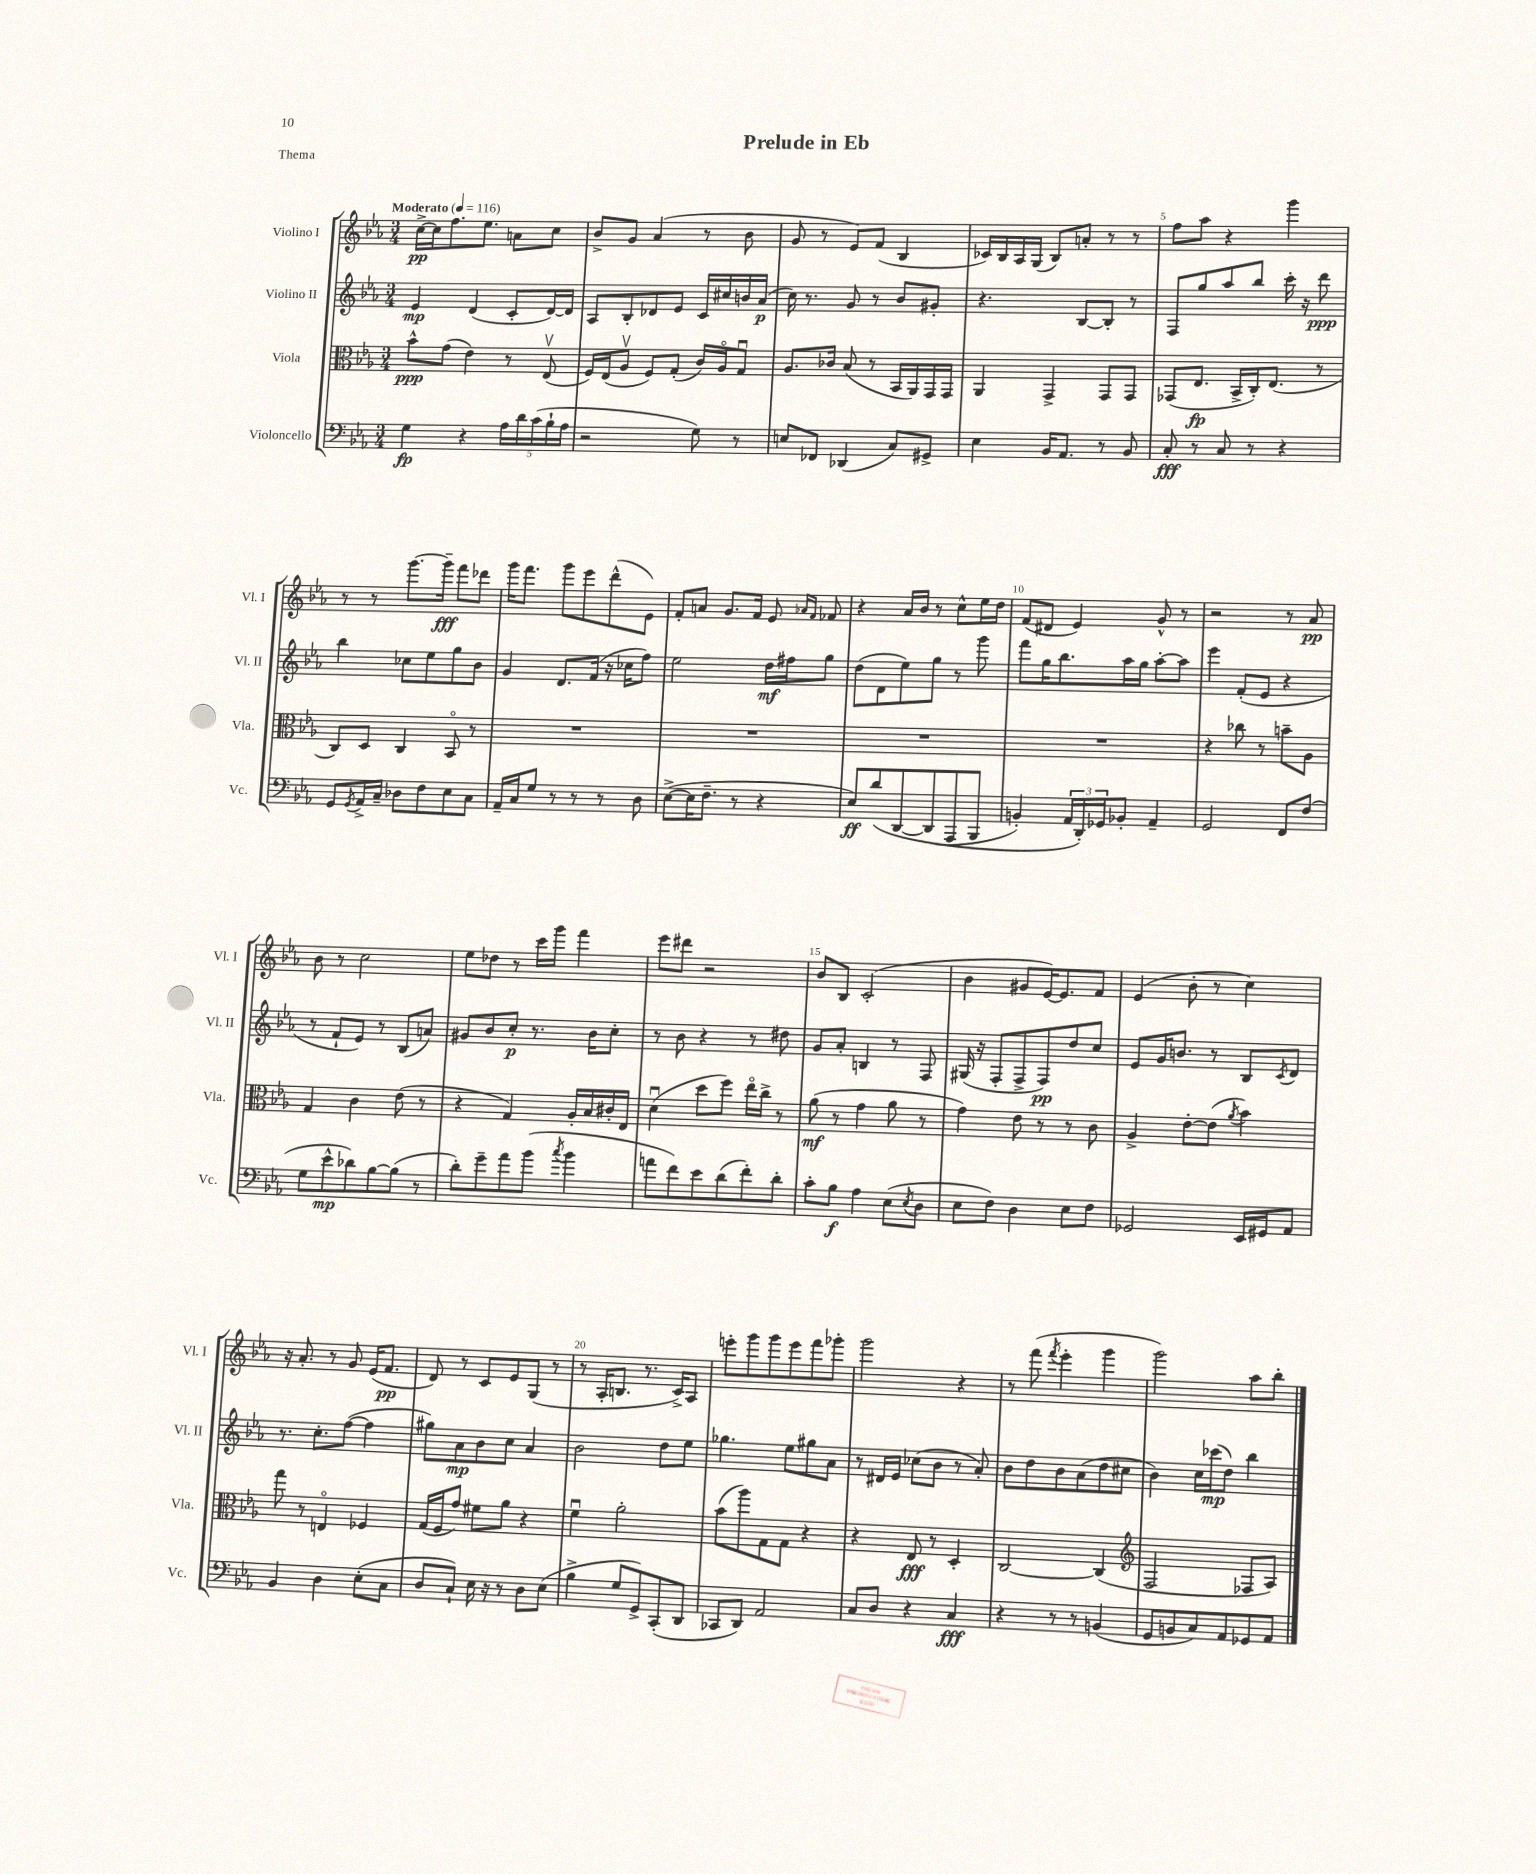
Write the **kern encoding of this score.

**kern	**dynam	**kern	**dynam	**kern	**dynam	**kern	**dynam
*part4	*part4	*part3	*part3	*part2	*part2	*part1	*part1
*staff4	*staff4	*staff3	*staff3	*staff2	*staff2	*staff1	*staff1
*I"Violoncello	*	*I"Viola	*	*I"Violino II	*	*I"Violino I	*
*I'Vc.	*	*I'Vla.	*	*I'Vl. II	*	*I'Vl. I	*
*clefF4	*	*clefC3	*	*clefG2	*	*clefG2	*
*k[b-e-a-]	*	*k[b-e-a-]	*	*k[b-e-a-]	*	*k[b-e-a-]	*
*M3/4	*	*M3/4	*	*M3/4	*	*M3/4	*
*MM116	*	*MM116	*	*MM116	*	*MM116	*
=1	=1	=1	=1	=1	=1	=1	=1
!	!	!	!	!	!	!LO:TX:a:B:t=Moderato	!
4G\	fp	8b-^^\L	ppp	4e-/	mp	[16cc^\LL	pp
.	.	.	.	.	.	16cc\J]	.
.	.	(8g\J	.	.	.	8.ff\	.
4r	.	4e-\)	.	(4d/	.	.	.
.	.	.	.	.	.	8.ee-\J	.
20A-\LL	.	8r	.	8c'/L	.	8an\L	.
20d\	.	.	.	.	.	.	.
(20c\	.	.	.	.	.	.	.
.	.	(8E-v/	.	[16d/L)	.	8cc\J	.
20B-`\	.	.	.	.	.	.	.
.	.	.	.	16d/JJ]	.	.	.
20A-\JJ	.	.	.	.	.	.	.
=2	=2	=2	=2	=2	=2	=2	=2
2r	.	16F/LL)	.	8A-/L	.	8b-^/L	.
.	.	(16E-/J	.	.	.	.	.
.	.	8A-v/J	.	8B-'/	.	8g/J	.
.	.	8F/L)	.	8d-X/	.	(4a-/	.
.	.	(8G'/J	.	8e-/J	.	.	.
8G\)	.	16c/LL)	.	16c/LL	.	8r	.
.	.	16A-/J	.	16cc#X/	.	.	.
8r	.	8Gu/J	.	16bn/	.	8b-\	.
.	.	.	.	(16a-/JJ	p	.	.
=3	=3	=3	=3	=3	=3	=3	=3
8En/L	.	8.A-/L	.	16cc\)	.	8g/	.
.	.	.	.	8.r	.	.	.
8FF-X/J	.	.	.	.	.	8r	.
.	.	16c-X/Jk	.	.	.	.	.
(4DD-X/	.	(8B-/	.	8g/	.	8e-/L)	.
.	.	8r	.	8r	.	(8f/J	.
8C/L)	.	16BB-/LL	.	8b-/L	.	4B-/	.
.	.	16AA-/)	.	.	.	.	.
8GG#X^/J	.	16GG/	.	8g#X'/J	.	.	.
.	.	16GG/JJ	.	.	.	.	.
=4	=4	=4	=4	=4	=4	=4	=4
4E-\	.	4AA-/	.	4.r	.	16c-X/LL)	.
.	.	.	.	.	.	16B-/	.
.	.	.	.	.	.	16A-/	.
.	.	.	.	.	.	(16G/JJ	.
16BB-/KL	.	4GG^/	.	.	.	8B-/L)	.
8.AA-/J	.	.	.	.	.	.	.
.	.	.	.	[8B-/L	.	8an'/J	.
8r	.	8GG/L	.	8B-'/J]	.	8r	.
8BB-/	.	8GG/J	.	8r	.	8r	.
=5	=5	=5	=5	=5	=5	=5	=5
8C'/	fff	(8GG-X/L	.	8F/L	.	8ff\L	.
8r	.	8.E-/J	fp	8gg/	.	8aa-\J	.
8C/	.	.	.	8aa-/	.	4r	.
.	.	16BB-^/LL	.	.	.	.	.
8r	.	16C'/J)	.	8bb-/J	.	.	.
.	.	(8.E-/J	.	.	.	.	.
4r	.	.	.	16ccc'\	.	4ggg\	.
.	.	.	.	16r	.	.	.
.	.	8r	.	8ddd\	ppp	.	.
!!LO:LB:g=z
=6	=6	=6	=6	=6	=6	=6	=6
8GG/L	.	8C/L)	.	4bb-\	.	8r	.
8qGG/	.	.	.	.	.	.	.
16AA-^/L	.	8D/J	.	.	.	8r	.
16C~/JJ	.	.	.	.	.	.	.
8D-X\L	.	4C/	.	8cc-X\L	.	[8.ggg\L	.
8F\	.	.	.	8ee-\	.	.	.
.	.	.	.	.	.	16ggg~\Jk]	fff
8E-\	.	8BB-/	.	8gg\	.	8fff\L	.
8C\J	.	8r	.	8b-\J	.	8ddd-X\J	.
=7	=7	=7	=7	=7	=7	=7	=7
16AA-~/LL	.	2.r	.	4g/	.	16ggg\KL	.
16C/J	.	.	.	.	.	8.fff\J	.
8G/J	.	.	.	.	.	.	.
8r	.	.	.	8.d/L	.	8ggg\L	.
8r	.	.	.	.	.	8eee-\	.
.	.	.	.	(16f/Jk	.	.	.
8r	.	.	.	16r	.	(8ddd^^\	.
.	.	.	.	16cc-X\KL	.	.	.
8D\	.	.	.	8ff\J)	.	8e-\J)	.
=8	=8	=8	=8	=8	=8	=8	=8
([8E-^\L	.	2.r	.	2ee-\	.	8f'/L	.
16E-\K]	.	.	.	.	.	8an/J	.
8.F~\J	.	.	.	.	.	.	.
.	.	.	.	.	.	8.g/L	.
8r	.	.	.	.	.	.	.
.	.	.	.	.	.	16f/Jk	.
4r	.	.	.	16dd\LL	mf	8e-/	.
.	.	.	.	16ff#X\J	.	.	.
.	.	.	.	.	.	16qqa-X/LL	.
.	.	.	.	.	.	16qqf/JJ	.
.	.	.	.	8gg\J	.	8f-X/	.
=9	=9	=9	=9	=9	=9	=9	=9
8E-/L)	ff	2.r	.	(8dd\L	.	4r	.
(8d/	.	.	.	8d\	.	.	.
[8DD/	.	.	.	8ee-\)	.	16a-/LL	.
.	.	.	.	.	.	16b-/JJ	.
(8DD/]	.	.	.	8gg\J	.	8r	.
8AAA-/	.	.	.	8r	.	8cc^^\L	.
8BBB-/J	.	.	.	8ggg\	.	16ee-\L	.
.	.	.	.	.	.	16dd\JJ	.
=10	=10	=10	=10	=10	=10	=10	=10
4BBn'/)	.	2.r	.	8fff\L	.	(8f/L	.
.	.	.	.	16gg\K	.	8d#X/J	.
.	.	.	.	8.bb-\	.	.	.
24AA-/LL	.	.	.	.	.	4e-/)	.
24DD'/)	.	.	.	.	.	.	.
24GG-X/J	.	.	.	.	.	.	.
8BB-X'/J	.	.	.	16aa-\L	.	.	.
.	.	.	.	16gg\JJ	.	.	.
4AA-~/	.	.	.	[8aa-'\L	.	8g^^/	.
.	.	.	.	8aa-\J]	.	8r	.
=11	=11	=11	=11	=11	=11	=11	=11
2GG/	.	4r	.	4eee-\	.	2r	.
.	.	8cc-X\	.	(8f'/L	.	.	.
.	.	8r	.	8e-/J	.	.	.
8FF/L	.	8bn~\L	.	4r	.	8r	.
(8F/J	.	8A-\J	.	.	.	8a-/	pp
!!LO:LB:g=z
=12	=12	=12	=12	=12	=12	=12	=12
8G\L	.	4G/	.	8r	.	8b-\	.
8e-^^\	mp	.	.	8f`/L	.	8r	.
8d-X\)	.	4c\	.	8e-/J)	.	2cc\	.
[8B-\	.	.	.	8r	.	.	.
(8B-\J]	.	(8e-\	.	(8B-/L	.	.	.
8r	.	8r	.	8an/J)	.	.	.
=13	=13	=13	=13	=13	=13	=13	=13
8d'\L)	.	4r	.	8g#X/L	.	8ee-\L	.
8g~\	.	.	.	8b-/	.	8dd-X\J	.
8a-\	.	4G/)	.	8cc'/J	p	8r	.
(8b-\J	.	.	.	8.r	.	16ccc\LL	.
.	.	.	.	.	.	16ggg\JJ	.
8qcc/	.	.	.	.	.	.	.
4b-\	.	16A-'/LL	.	.	.	4fff\	.
.	.	16B-/	.	16b-\KL	.	.	.
.	.	16c#X'/	.	8cc'\J	.	.	.
.	.	16E-/JJ	.	.	.	.	.
=14	=14	=14	=14	=14	=14	=14	=14
8an\L	.	(4du\	.	8r	.	8eee-\L	.
8f\)	.	.	.	8b-\	.	8ddd#X\J	.
8e-\	.	8dd\L	.	4r	.	2r	.
(8d\	.	8ff\J)	.	.	.	.	.
8f'\)	.	16ee-\LL	.	8r	.	.	.
.	.	16cc^\JJ	.	.	.	.	.
8d'\J	.	8r	.	8dd#X\	.	.	.
=15	=15	=15	=15	=15	=15	=15	=15
8c'\L	.	(8a-\	mf	8g/L	.	8b-/L	.
8B-\J	f	8r	.	8a-'/J	.	8B-/J	.
4A-\	.	4g\	.	4Bn/	.	(2c'/	.
(8E-\L	.	8a-\	.	8r	.	.	.
8qE-/	.	.	.	.	.	.	.
8D\J	.	8r	.	8F/	.	.	.
=16	=16	=16	=16	=16	=16	=16	=16
8E-\L	.	4g\)	.	(16G#X/	.	4b-\	.
.	.	.	.	16r	.	.	.
8F\J)	.	.	.	8F'/L	.	.	.
4D\	.	8e-\	.	8F^/	.	8g#X/L	.
.	.	8r	.	8F/)	pp	[16e-/K)	.
.	.	.	.	.	.	8.e-/]	.
8E-\L	.	8r	.	8dd/	.	.	.
8F\J	.	8c\	.	8cc/J	.	8f/J	.
=17	=17	=17	=17	=17	=17	=17	=17
2GG-X/	.	4A-^/	.	8e-/L	.	(4e-/	.
.	.	.	.	16g/K	.	.	.
.	.	.	.	8.bn/J	.	.	.
.	.	[8e-'\L	.	.	.	8b-'\	.
.	.	(8e-\J]	.	8r	.	8r	.
.	.	8qa-/	.	.	.	.	.
16EE-/LL	.	4b-\)	.	8B-/L	.	4cc\)	.
16GG#X/J	.	.	.	.	.	.	.
.	.	.	.	8qc/	.	.	.
8AA-/J	.	.	.	8d/J	.	.	.
!!LO:LB:g=z
=18	=18	=18	=18	=18	=18	=18	=18
4BB-/	.	8gg\	.	8.r	.	16r	.
.	.	.	.	.	.	8.a-'/	.
.	.	8r	.	.	.	.	.
.	.	.	.	8.cc'\L	.	.	.
4D\	.	4En/	.	.	.	8r	.
.	.	.	.	([8ff\J	.	8g/	.
(8E-'\L	.	4F-X/	.	4ff\]	.	(16e-/KL	.
.	.	.	.	.	.	8.f/J	pp
8C\J	.	.	.	.	.	.	.
=19	=19	=19	=19	=19	=19	=19	=19
8D/L	.	(16G/LL	.	8gg#X\L)	.	8d/)	.
.	.	16F/J	.	.	.	.	.
8C`/J)	.	8g/J)	.	8a-\	mp	8r	.
16E-\	.	8f#X\L	.	8b-\	.	8c/L	.
16r	.	.	.	.	.	.	.
8r	.	8a-\J	.	8cc\J	.	8e-/	.
8D\L	.	4r	.	4a-/	.	(8G/J	.
(8E-\J	.	.	.	.	.	8r	.
=20	=20	=20	=20	=20	=20	=20	=20
4B-^\	.	4fu\	.	2b-\	.	8r	.
.	.	.	.	.	.	16A-'/KL	.
.	.	.	.	.	.	8.Bn/J	.
8G/L	.	2a-'\	.	.	.	.	.
8GG^/)	.	.	.	.	.	8.r	.
(8CC'/	.	.	.	8dd\L	.	.	.
.	.	.	.	.	.	16c^/KL)	.
8DD/J	.	.	.	8ee-\J	.	8A-/J	.
=21	=21	=21	=21	=21	=21	=21	=21
8CC-X/L	.	(8b-\L	.	4.gg-X\	.	8eeen'\L	.
8DD/J)	.	8aa-\)	.	.	.	8ggg\	.
2AA-/	.	8G\	.	.	.	8ggg\	.
.	.	8G\J	.	8ee-\L	.	8eee\	.
.	.	4r	.	8gg#X\	.	8fff\	.
.	.	.	.	8a-\J	.	8ggg-X'\J	.
=22	=22	=22	=22	=22	=22	=22	=22
8C/L	.	4r	.	8r	.	2ggg\	.
8D/J	.	.	.	16d#X/LL	.	.	.
.	.	.	.	16e-/JJ	.	.	.
4r	.	8E-/	fff	(8cc-X\L	.	.	.
.	.	8r	.	8b-\J	.	.	.
4C/	fff	4D'/	.	8r	.	4r	.
.	.	.	.	8a-'/)	.	.	.
=23	=23	=23	=23	=23	=23	=23	=23
4r	.	[2C/	.	8b-\L	.	8r	.
.	.	.	.	8dd\	.	(8fff\	.
.	.	.	.	.	.	8qfff/	.
8r	.	.	.	8b-\	.	4eee-'\	.
8r	.	.	.	(8a-\	.	.	.
(4BBn/	.	(4C/]	.	8dd\	.	4ggg\	.
.	.	.	.	8cc#X\J	.	.	.
=24	=24	=24	=24	=24	=24	=24	=24
*	*	*clefG2	*	*	*	*	*
8GG/L	.	2F/	.	4b-\)	.	2ggg\)	.
8BBn/	.	.	.	.	.	.	.
8C/)	.	.	.	16cc\LL	.	.	.
.	.	.	.	(16ccc-X\J	mp	.	.
8AA-/	.	.	.	8dd\J)	.	.	.
8GG-X/	.	8F-X/L	.	4bb-\	.	8aa-\L	.
8AA-/J	.	8A-/J)	.	.	.	8bb-'\J	.
==	==	==	==	==	==	==	==
*-	*-	*-	*-	*-	*-	*-	*-
